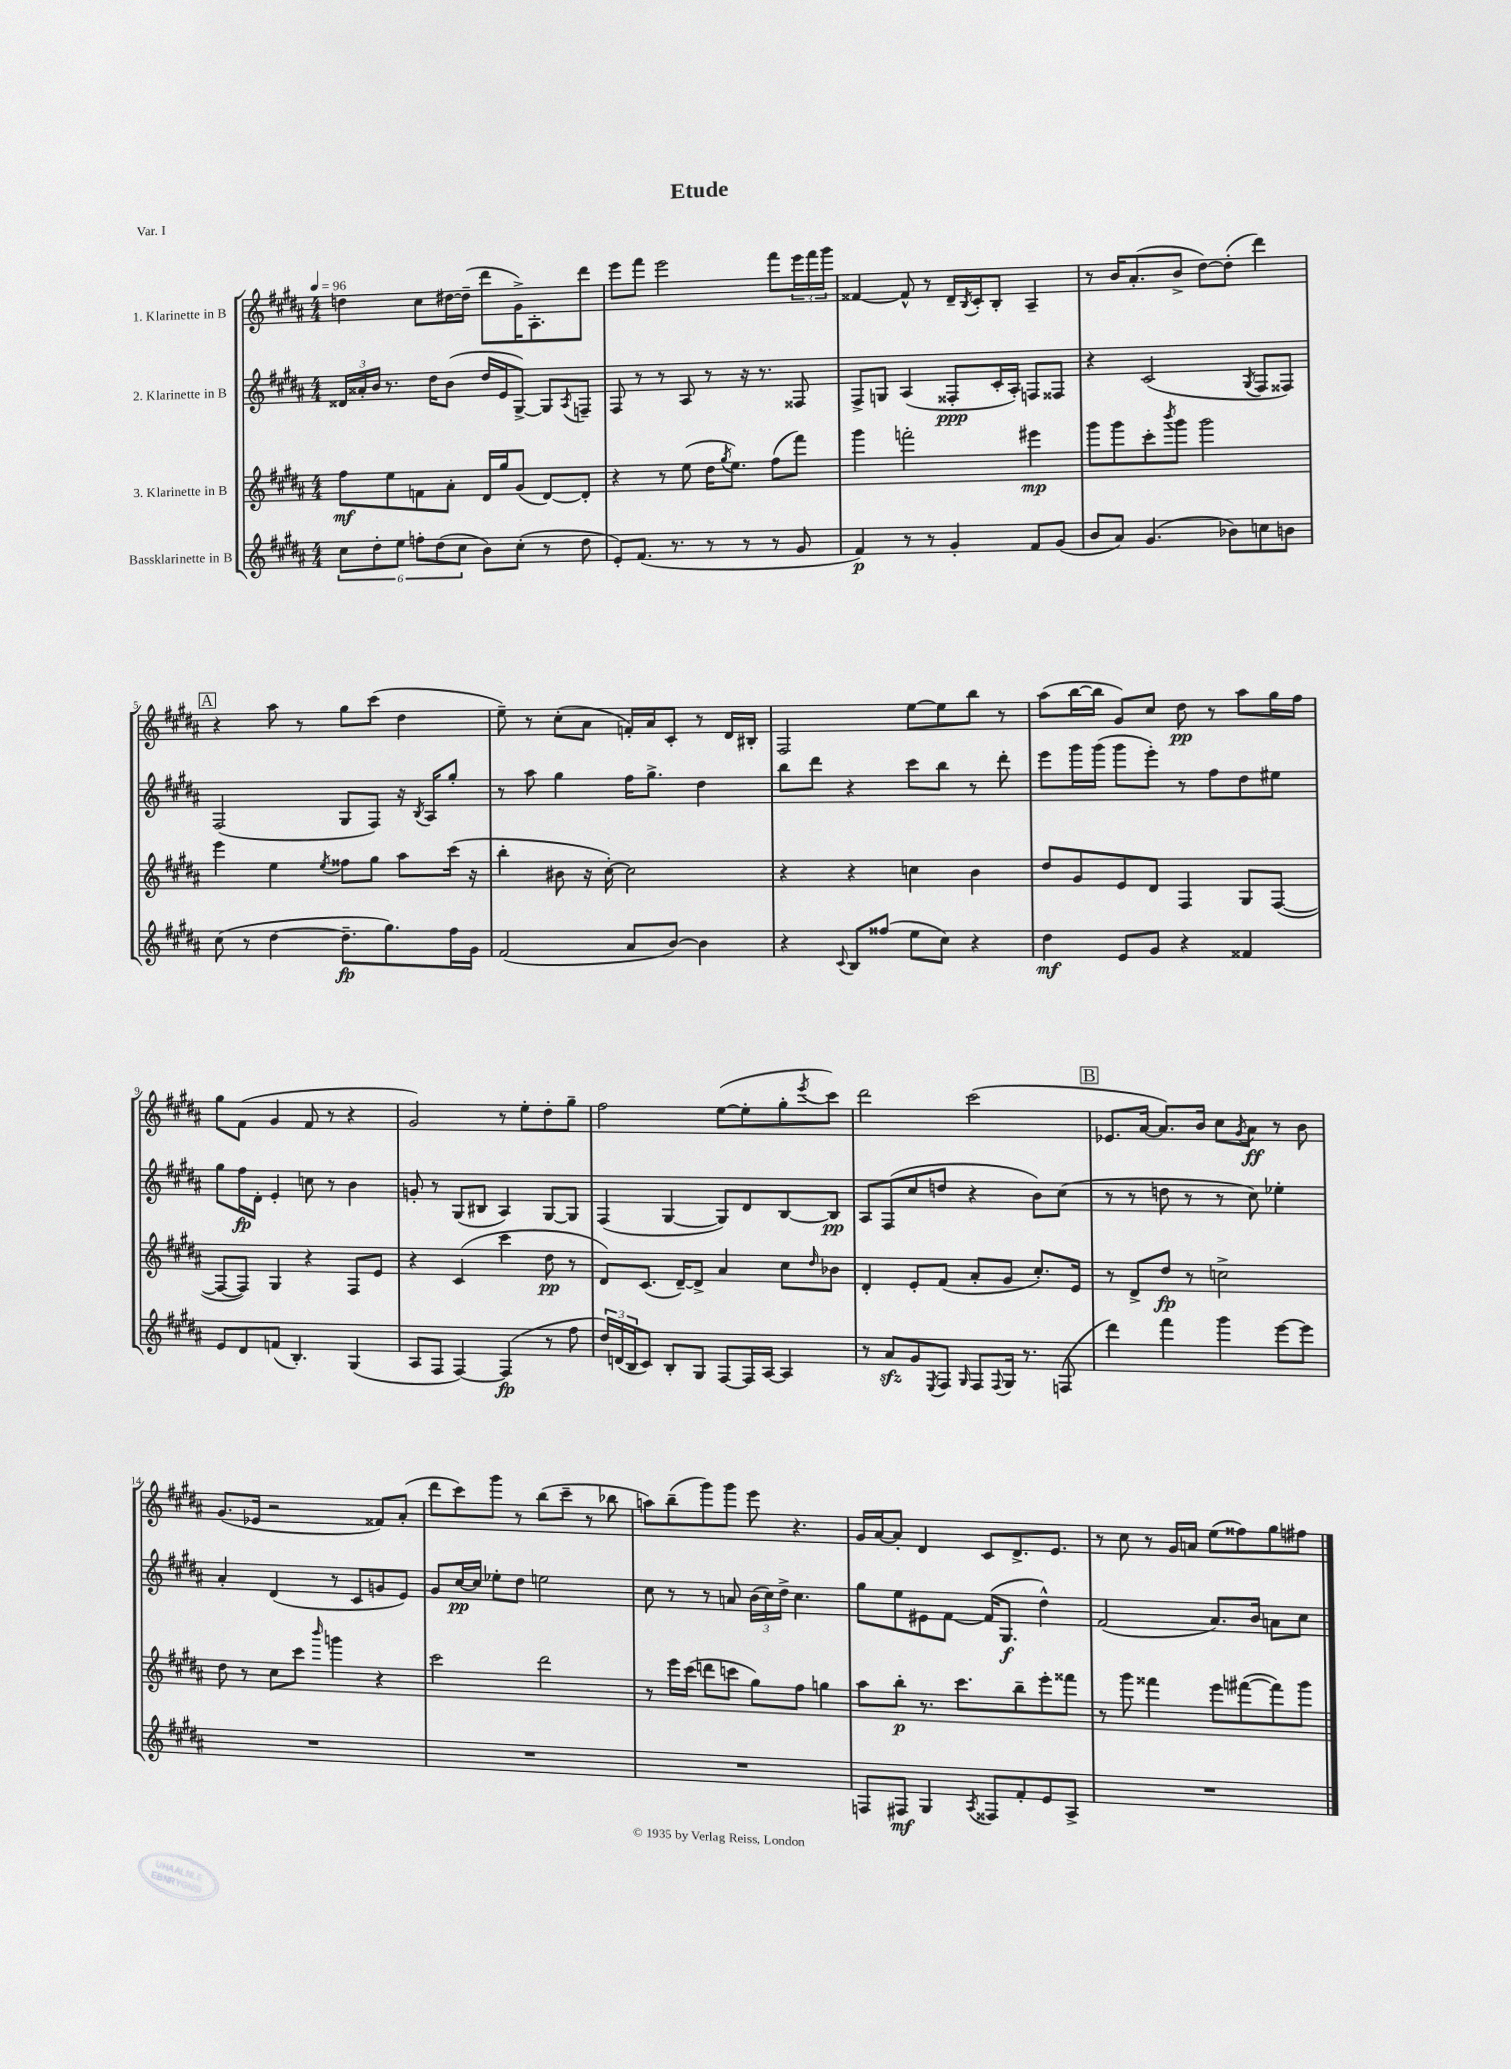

**kern	**kern	**kern	**kern
*staff4	*staff3	*staff2	*staff1
*clefG2	*clefG2	*clefG2	*clefG2
*k[f#c#g#d#a#]	*k[f#c#g#d#a#]	*k[f#c#g#d#a#]	*k[f#c#g#d#a#]
*M4/4	*M4/4	*M4/4	*M4/4
*MM96	*MM96	*MM96	*MM96
12cc#	8ff#	24d##	4dd
.	.	24a##'	.
12dd#'	.	24b	.
.	8ee	8.r	.
12ee	.	.	.
12ff'	8f	.	8cc#
.	.	16dd#	.
(12dd#	.	.	.
.	8a#'	(8b	[16dd#
12cc#	.	.	.
.	.	.	(16dd#~]
8b)	16d#	16dd#	8ddd#
.	16gg#	16e	.
(8cc#'	(8g#	[8G#^)	16g#^)
.	.	.	8.A#'
8r	[8d#)	8G#]	.
.	.	8qA#	.
8dd#	8d#']	8F~	8ddd#
=	=	=	=
8e')	4r	8F#	8eee
(8.f#	.	8r	8fff#
.	8r	8r	2eee
8.r	.	.	.
.	(8ee	8A#	.
8r	16dd#	8r	.
.	8qgg#	.	.
.	8.ee)	.	.
8r	.	16r	.
.	.	8.r	.
8r	(8ff#	.	8fff#
8g#	8fff#)	8F##	24eee
.	.	.	24fff#
.	.	.	24ggg#
=	=	=	=
4f#)	4ggg#	8F#^	[4f##
.	.	8G	.
8r	2fff'	(4A#	8f##^^]
8r	.	.	8r
4g#'	.	8F##'	16d#~
.	.	.	8qB
.	.	.	16c#'
.	.	16c#'	8B'
.	.	16A#')	.
8f#	4eee#	8F	4A#~
(8g#	.	8F##	.
=	=	=	=
8b	8ggg#	4r	8r
8a#)	8ggg#	.	16b
.	.	.	(8.a#'
(4.g#	8ccc#'	(2c#	.
.	8qbbb	.	.
.	8ggg#	.	8b^
.	2ggg#	.	[8dd#)
8b-)	.	.	(8dd#']
.	.	8qG#	.
8cc	.	8F#	4ddd#)
8b	.	8F##)	.
=	=	=	=
(8cc#	4eee	(2F#	4r
8r	.	.	.
[4dd#	4ee	.	8aa#
.	.	.	8r
.	8qee	.	.
8.dd#~]	8ff##	8G#	8gg#
.	8gg#	8F#)	(8ccc#
8.gg#)	.	.	.
.	8aa#	16r	4dd#
.	.	8qB	.
.	.	16A#	.
16ff#	(16ccc#	8gg#'	.
16g#	16r	.	.
=	=	=	=
(2f#	4bb'	8r	8ee~)
.	.	8aa#	8r
.	8b#	4gg#	(8cc#'
.	16r	.	8a#
.	[16cc#')	.	.
8a#	2cc#]	16ff#	16f')
.	.	8.gg#^	16a#
[8b)	.	.	8c#'
4b]	.	4dd#	8r
.	.	.	16d#
.	.	.	16B#'
=	=	=	=
4r	4r	8bb	2F#
.	.	8ddd#	.
8qqc#	.	.	.
8B	4r	4r	.
(8ff##	.	.	.
8ee	4cc	8ccc#	[8ee
8cc#)	.	8bb	8ee]
4r	4b	8r	8bb
.	.	8ddd#'	8r
=	=	=	=
4dd#	8dd#	8eee	(8aa#
.	8g#	16ggg#	[16bb
.	.	(16ggg#	16bb]
8e	8e	8ggg#	8g#)
8g#	8d#	8eee')	8cc#
4r	4F#	8r	8dd#
.	.	8ff#	8r
4f##	8G#	8dd#	8aa#
.	([8F#	8ee#	16gg#
.	.	.	16ff#
=	=	=	=
8e	8F#_	8gg#	8gg#
8d#	8F#])	16ff#	(8f#
.	.	16d#'	.
(8f	4G#	4e'	4g#
4.B')	.	.	.
.	4r	8cc	8f#
.	.	8r	8r
(4G#	8F#	4b	4r
.	8e	.	.
=	=	=	=
8A#	4r	8g'	2g#)
8F#	.	8r	.
[4F#)	(4c#	(8G#	.
.	.	8B#	.
(4F#]	4ccc#	4A#)	8r
.	.	.	8ee'
8r	8dd#	[8G#	8dd#'
8ff#	8r	8G#]	8gg#~
=	=	=	=
24dd#)	8d#)	(4F#	2ff#
(24d	.	.	.
24B	.	.	.
8c#)	(8.c#	.	.
8B'	.	[4G#	.
.	[16d#~)	.	.
8G#	8d#^]	.	.
[8F#	4a#	8G#])	([8ee
16F#]	.	8d#	8ee']
[16A#	.	.	.
4A#]	8cc#	[8B	8gg#'
.	16qqdd#	.	8qeee
.	8b-	8B]	8ccc#)
=	=	=	=
8r	4d#'	8A#	2ddd#
8a#	.	(8F#	.
8g#	8e'	8cc#	.
8qE	.	.	.
8F#	(8f#	8dd	.
16qqG#	.	.	.
8F#	8a#'	4r	(2ccc#
8qqF#	.	.	.
16G#	8g#	.	.
8.r	.	.	.
.	8.cc#')	8b)	.
(8F	.	(8cc#	.
.	16e	.	.
=	=	=	=
4ddd#)	8r	8r	8.e-
.	8d#^	8r	.
.	.	.	[16a#
4fff#	8dd#	8dd	8.a#])
.	8r	8r	.
.	.	.	16b
4ggg#	2cc^	8r	8cc#
.	.	.	8qg#
.	.	8cc#)	8a#
[8eee	.	4ee-'	8r
8eee]	.	.	8b
=	=	=	=
1r	8dd#	4a#'	(8.g#
.	8r	.	.
.	.	.	16e-
.	8cc#	(4d#	2r
.	8ccc#	.	.
.	16qqbbb	.	.
.	4ggg	8r	.
.	.	8c#	.
.	4r	8g	8f##)
.	.	8e)	(8a#'
=	=	=	=
1r	2ccc#	8g#	8ddd#
.	.	[16cc#	8ccc#)
.	.	16cc#]	.
.	.	8ee-'	8ggg#
.	.	8dd#	8r
.	2ddd#	2ee	(8bb
.	.	.	8ccc#~
.	.	.	8r
.	.	.	8bb-
=	=	=	=
1r	8r	8cc#	8aa)
.	16eee	8r	(8bb~
.	(16ccc#	.	.
.	8ddd	8r	8ggg#)
.	8ccc	8a	8ggg#
.	8gg#)	(24b	8eee
.	.	24cc#)	.
.	.	24dd#^	.
.	8ff#	4.cc#	4.r
.	4gg	.	.
=	=	=	=
8F	8aa#	8gg#	16g#
.	.	.	[16a#
8F#	8bb'	8ee	8a#']
4G#	8.r	8e#	4d#
.	.	[8f#	.
.	8.ccc#	.	.
8qA#	.	.	.
8F##	.	(16f#]	8c#
.	.	8.G#	.
8f#'	8bb~	.	8.d#^
8e	8eee'	4dd#^^)	.
.	.	.	8.e
8A#^	8fff##	.	.
=	=	=	=
1r	8r	(2f#	8r
.	8ggg#	.	8cc#
.	4fff##	.	8r
.	.	.	16g#
.	.	.	16a
.	8eee	8.a#)	(8ee
.	([8fff#	.	8ff##)
.	.	16b	.
.	8fff#])	8a	8gg#
.	8ggg#	8cc#	8ff#
==	==	==	==
*-	*-	*-	*-
